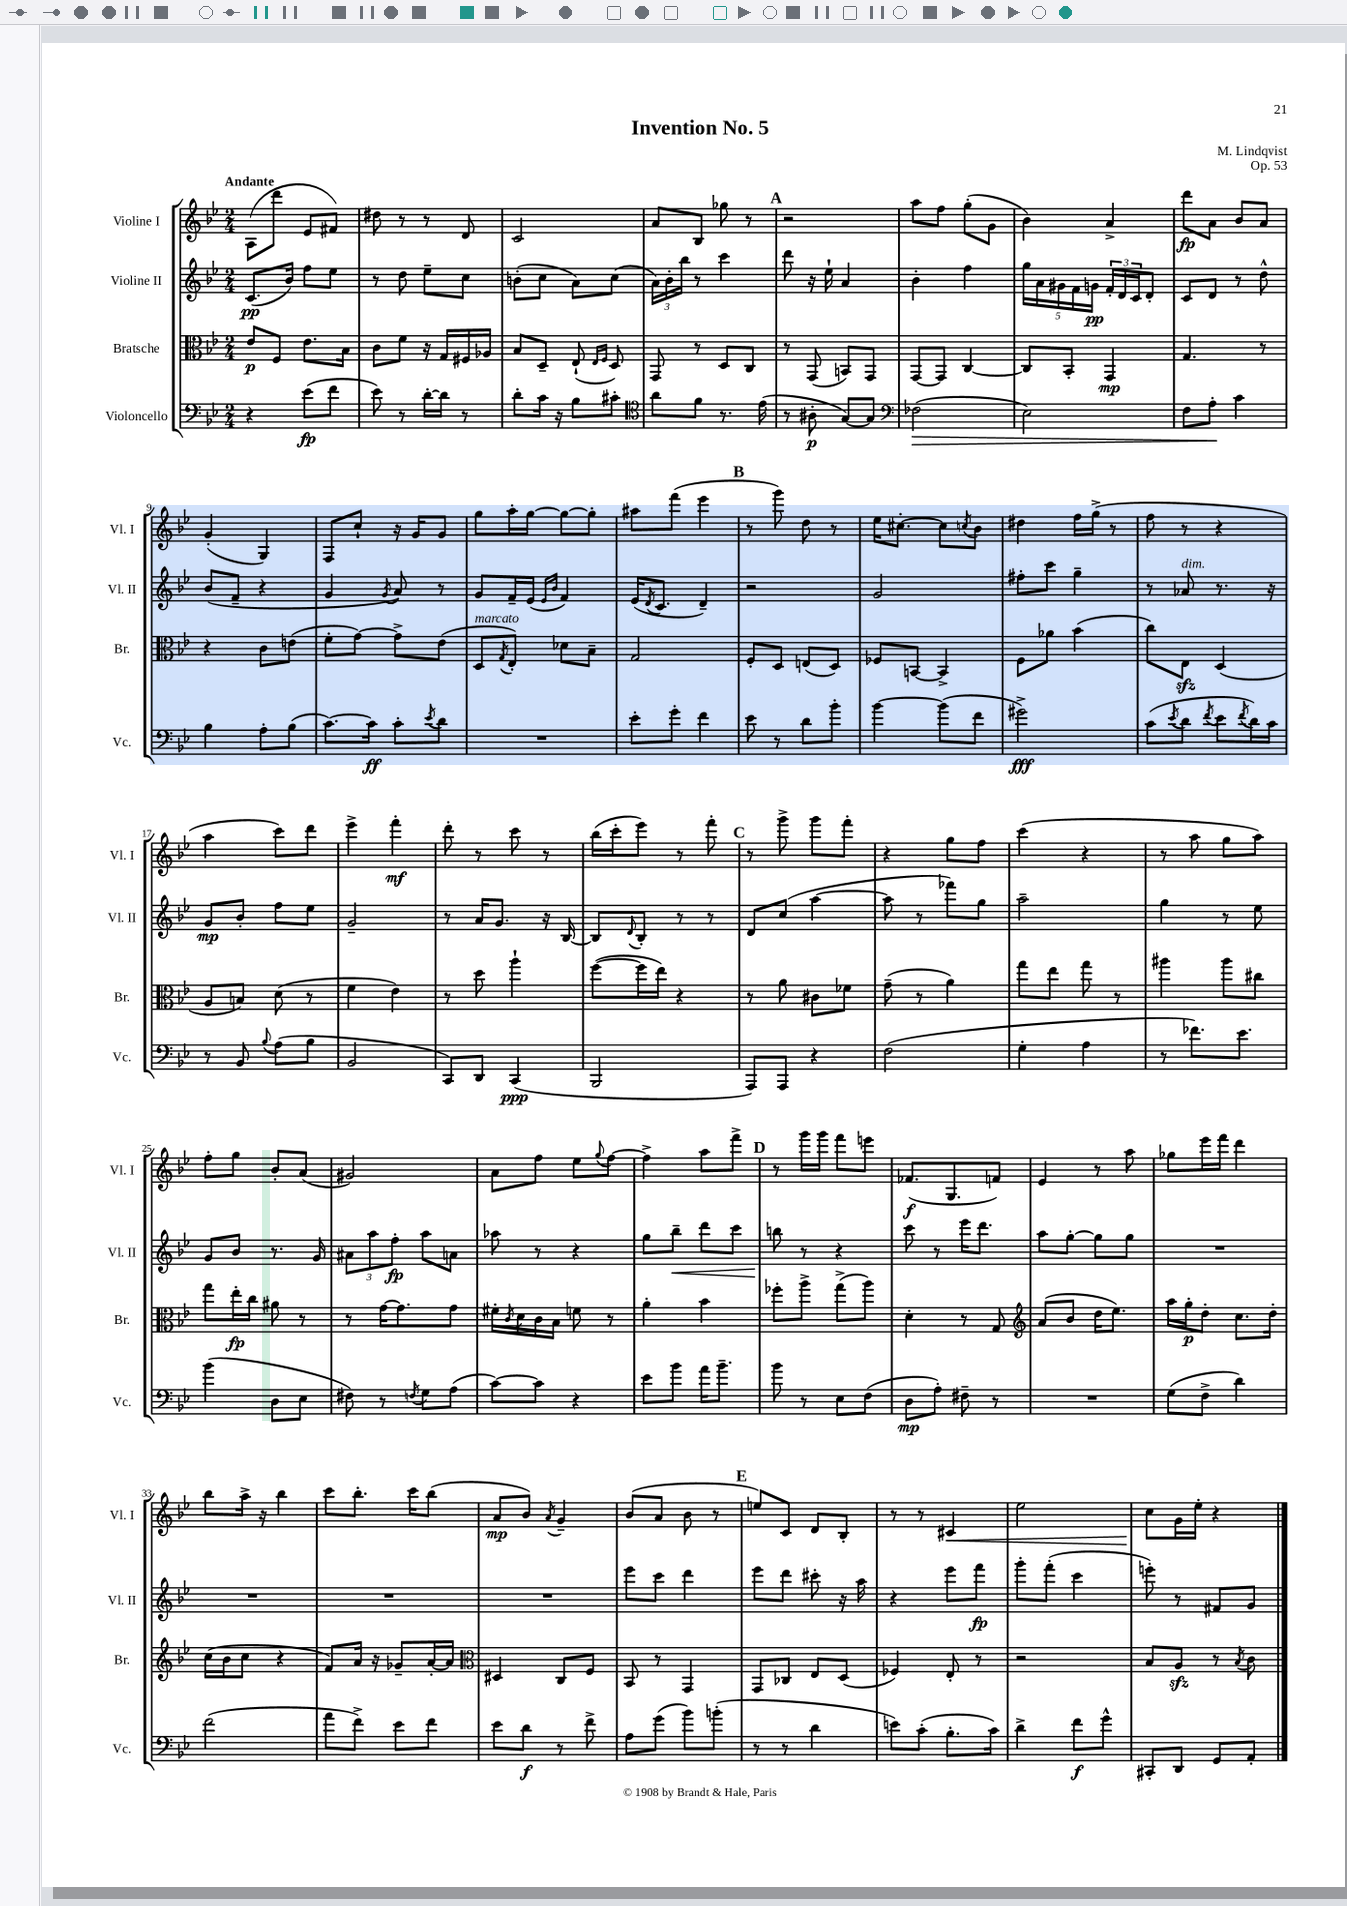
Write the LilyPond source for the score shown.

\header { title = "Invention No. 5" composer = "M. Lindqvist" opus = "Op. 53" }
<<
\new StaffGroup <<
\new Staff = "s0" \with { instrumentName = "Violine I" shortInstrumentName = "Vl. I" } {
    \clef treble \key bes \major \numericTimeSignature \time 2/4 \tempo "Andante"
    a8( d'''8 ees'8 fis'8) |
    dis''8 r8 r8 d'8 |
    c'2 |
    a'8 bes8 ges''8 r8 |
    \mark \markup { \bold "A" } r2 |
    a''8 f''8 g''8-.( g'8 |
    bes'4) a'4-> |
    d'''8\fp a'8 bes'8 a'8 |
    g'4-.( g4) |
    f8 c''8-! r16 g'16 g'8 |
    g''8 a''16-. g''16~ g''8~ g''8-. |
    ais''8 f'''8( ees'''4 |
    \mark \markup { \bold "B" } r8 g'''8) d''8 r8 |
    ees''16 cis''8.~-. cis''8 \acciaccatura { c''8 } bes'8 |
    dis''4 f''16 g''16->( r8 |
    f''8 r8 r4 |
    a''4 c'''8) d'''8 |
    ees'''4-> f'''4-.\mf |
    d'''8-. r8 c'''8 r8 |
    bes''16( c'''16-. ees'''8) r8 f'''8-. |
    \mark \markup { \bold "C" } r8 g'''8-> g'''8 f'''8-. |
    r4 g''8 f''8 |
    c'''4( r4 |
    r8 a''8 g''8 a''8) |
    f''8-. g''8 bes'8-. a'8( |
    gis'2) |
    a'8 f''8 ees''8 \appoggiatura { g''8 } f''8~ |
    f''4-> a''8 f'''8-> |
    \mark \markup { \bold "D" } r8 g'''16 g'''16 f'''8 e'''8 |
    fes'8.\f( g8. f'8) |
    ees'4 r8 a''8 |
    ges''8 ees'''16 f'''16 d'''4 |
    bes''8 a''16-> r16 bes''4 |
    c'''8 bes''8.-. c'''16 bes''8( |
    a'8\mp bes'8) \acciaccatura { a'8 } g'4-- |
    bes'8( a'8 bes'8 r8 |
    \mark \markup { \bold "E" } e''8) c'8 d'8 bes8-. |
    r8 r8 cis'4\< |
    ees''2 |
    c''8\! g'16 ees''16-. r4 \bar "|." |
}
\new Staff = "s1" \with { instrumentName = "Violine II" shortInstrumentName = "Vl. II" } {
    \clef treble \key bes \major \numericTimeSignature \time 2/4
    c'8.\pp( bes'16) f''8 ees''8 |
    r8 d''8 ees''8-- c''8 |
    b'8-.( c''8 a'8) c''8( |
    \tuplet 3/2 { a'16) bes'16-. bes''16 } r8 c'''4 |
    \mark \markup { \bold "A" } d'''8 r16 ees''16-! a'4 |
    bes'4-. f''4 |
    \tuplet 5/4 { g''16 a'16 gis'16 f'16 g'16\pp } \tuplet 3/2 { f'16-. d'16 c'16 } d'8-. |
    c'8 d'8 r8 d''8-^ |
    bes'8( f'8-- r4 |
    g'4 \acciaccatura { g'8 } a'8) r8 |
    g'8 f'16-- ees'16( \grace { ees'16 bes'16 } f'4) |
    ees'16( \acciaccatura { d'8 } c'8. d'4--) |
    \mark \markup { \bold "B" } r2 |
    g'2 |
    fis''8-. c'''8 g''4-- |
    r8 aes'8^\markup { \italic "dim." } r8. r16 |
    g'8\mp bes'8-. f''8 ees''8 |
    g'2-- |
    r8 a'16 g'8. r16 bes16~ |
    bes8 \appoggiatura { d'8 } bes8-. r8 r8 |
    \mark \markup { \bold "C" } d'8 c''8( a''4~ |
    a''8 r8 fes'''8) g''8 |
    a''2-- |
    g''4 r8 ees''8 |
    g'8 bes'8 r8. g'16 |
    \tuplet 3/2 { ais'8 a''8 f''8-.\fp } a''8 a'8 |
    aes''8 r8 r4 |
    g''8 bes''8--\< d'''8 c'''8 |
    \mark \markup { \bold "D" } b''8\! r8 r4 |
    c'''8 r8 ees'''16 d'''8. |
    a''8 g''8~-. g''8 g''8 |
    R2 |
    R2 |
    R2 |
    R2 |
    ees'''8 c'''8 d'''4 |
    \mark \markup { \bold "E" } ees'''8 d'''8 cis'''8-. r16 a''16 |
    r4 ees'''8 f'''8\fp |
    g'''8-. f'''8-.( c'''4 |
    e'''8-.) r8 fis'8 g'8 \bar "|." |
}
\new Staff = "s2" \with { instrumentName = "Bratsche" shortInstrumentName = "Br." } {
    \clef alto \key bes \major \numericTimeSignature \time 2/4
    ees'8\p f8 ees'8. bes16 |
    c'8 f'8 r16 g16 fis16 aes16 |
    bes8 d8-- ees8-!( \grace { ees16 f16 } d8) |
    g,8 r8 d8 c8 |
    \mark \markup { \bold "A" } r8 g,8( b,8) g,8 |
    g,8~ g,8 c4~ |
    c8 bes,8-. g,4\mp |
    g4. r8 |
    r4 c'8 e'8( |
    f'8-. g'8~) g'8-> ees'8( |
    d8^\markup { \italic "marcato" } \acciaccatura { g8 } ees8-.) des'8 bes8-- |
    g2 |
    \mark \markup { \bold "B" } f8-. d8 e8( d8) |
    fes8 b,8~ b,4-> |
    f8 aes'8 bes'4( |
    c''8) ees8\sfz d4( |
    a8 b8) d'8( r8 |
    f'4 ees'4) |
    r8 d''8 a''4-! |
    f''8~( f''16 ees''16) r4 |
    \mark \markup { \bold "C" } r8 a'8 cis'8 fes'8 |
    g'8--( r8 a'4) |
    g''8 ees''8 g''8 r8 |
    ais''4 ais''8 cis''8 |
    g''8 ees''16-.\fp c''16 ais'8 r8 |
    r8 g'16~ g'8. g'8 |
    fis'16-. \acciaccatura { c'8 } d'16 c'16 bes16 f'8 r8 |
    a'4-. bes'4 |
    \mark \markup { \bold "D" } fes''8-. a''8-> g''8->( a''8) |
    d'4-. r8 g8 |
    \clef treble a'8( bes'8 d''16 ees''8.) |
    a''16 g''16-.\p d''8-. c''8. d''16-. |
    c''16( bes'16 c''8 r4 |
    f'8) a'16 r16 ges'8-- a'16~-. a'16 |
    \clef alto dis4 c8 f8 |
    bes,8 r8 g,4 |
    \mark \markup { \bold "E" } g,8 ces8 ees8 d8( |
    fes4) ees8-. r8 |
    r2 |
    bes8 a8\sfz r8 \acciaccatura { bes8 } c'8 \bar "|." |
}
\new Staff = "s3" \with { instrumentName = "Violoncello" shortInstrumentName = "Vc." } {
    \clef bass \key bes \major \numericTimeSignature \time 2/4
    r4 ees'8\fp( f'8 |
    ees'8) r8 d'16~-. d'16 r8 |
    d'8-. c'16 r16 bes8 cis'8-. |
    \clef tenor a'8 f'8 r8. ees'16( |
    \mark \markup { \bold "A" } r8 ais8-.\p g8~) g8 |
    \clef bass fes2\>( |
    ees2) |
    f8 a8-.\! c'4 |
    bes4 a8-. bes8( |
    c'8.~) c'16\ff c'8-. \acciaccatura { ees'8 } d'8 |
    R2 |
    ees'8-. g'8-. f'4 |
    \mark \markup { \bold "B" } ees'8 r8 d'8 bes'8-. |
    bes'4~ bes'8( f'8 |
    gis'2->\fff) |
    c'8( \acciaccatura { ees'8 } d'8 \acciaccatura { f'8 } ees'8 \acciaccatura { f'8 } d'16) c'16 |
    r8 bes,8 \appoggiatura { bes8 } a8( bes8 |
    bes,2 |
    c,8) d,8 c,4\ppp( |
    bes,,2 |
    \mark \markup { \bold "C" } a,,8) a,,8 r4 |
    f2( |
    g4-. a4 |
    r8 fes'8.) ees'8. |
    bes'4( d8 ees8 |
    fis8) r8 \acciaccatura { f8 } g8 a8( |
    c'8~) c'8 r4 |
    ees'8 bes'8 a'16 bes'8.-- |
    \mark \markup { \bold "D" } bes'8 r8 ees8 f8( |
    d8\mp a8-.) fis8-- r8 |
    R2 |
    g8( f8-> d'4) |
    f'2( |
    a'8 f'8->) ees'8 f'8 |
    ees'8 d'8\f r8 f'8-> |
    a8 g'8( bes'8) b'8-.( |
    \mark \markup { \bold "E" } r8 r8 d'4 |
    e'8) c'8-.( bes8.-. c'16) |
    d'4-> f'8\f g'8-^ |
    cis,8-. d,8 g,8 a,8-. \bar "|." |
}
>>
>>
